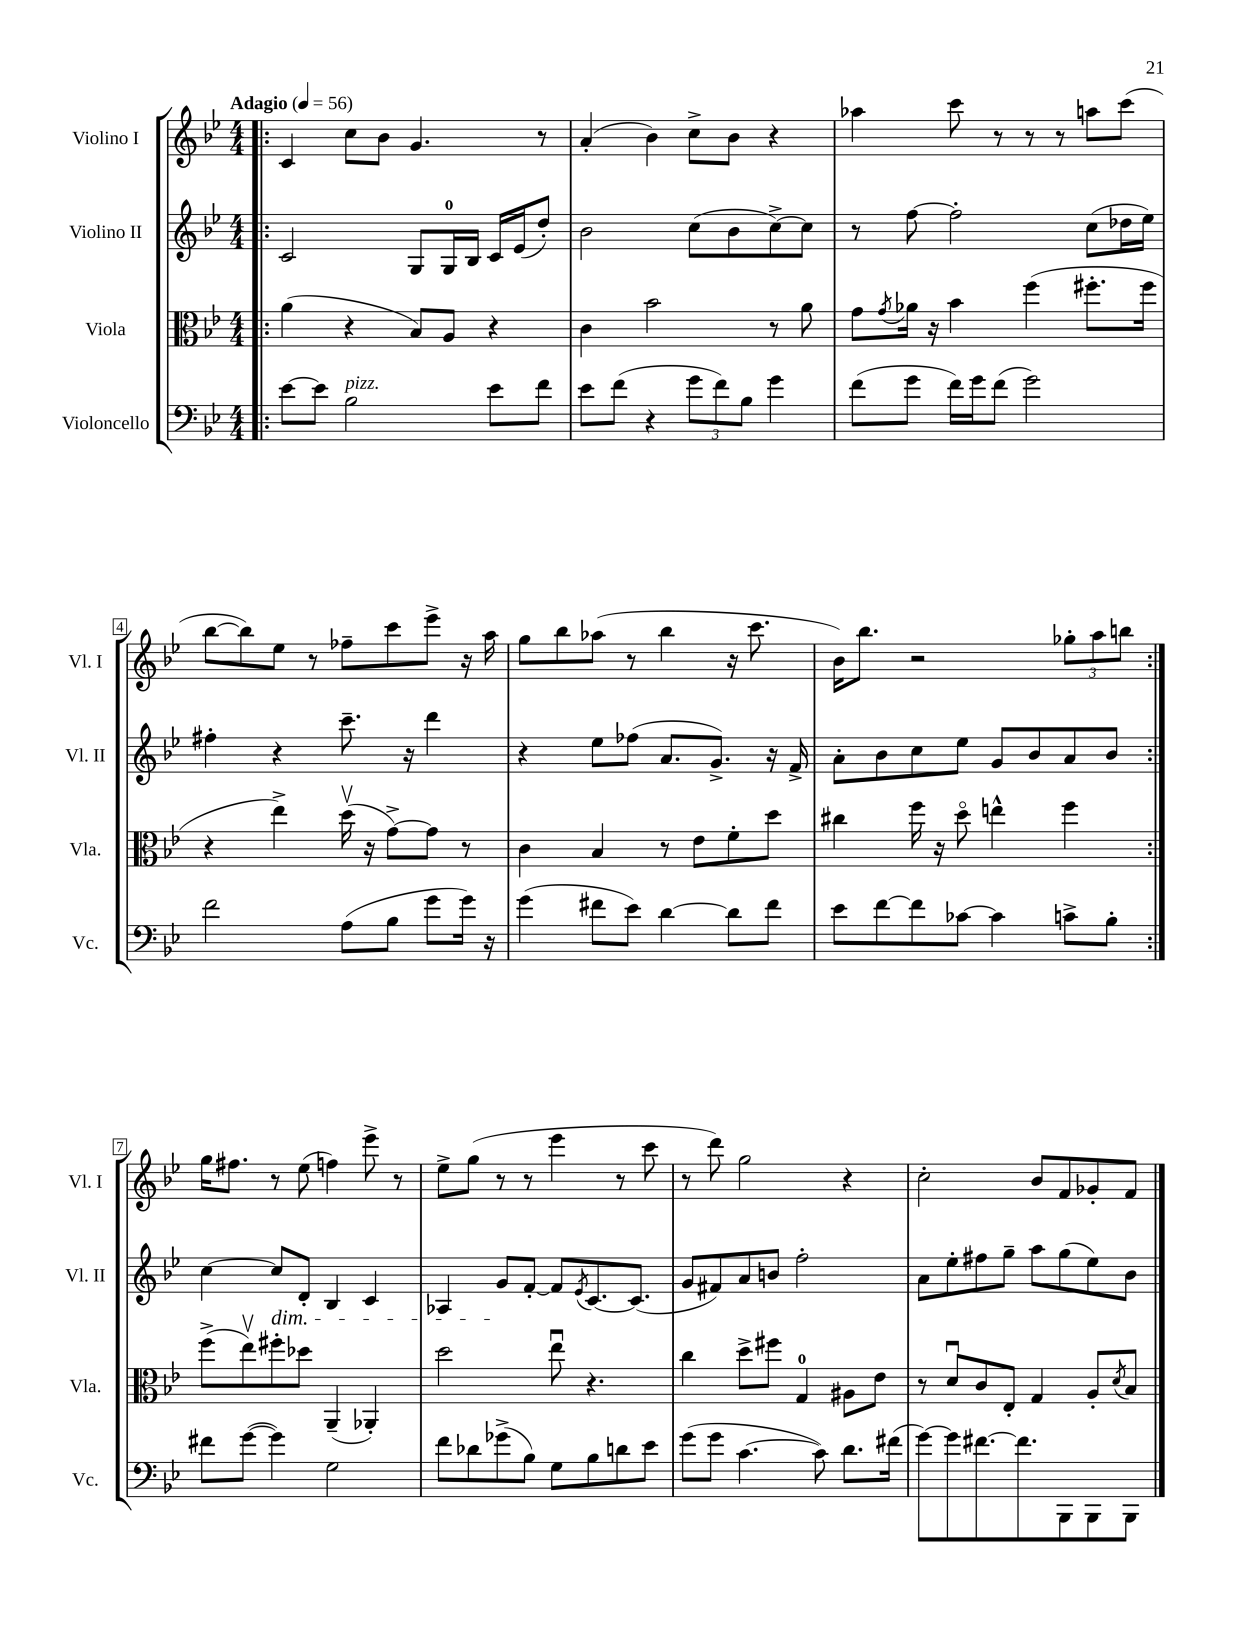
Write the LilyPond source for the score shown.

<<
\new StaffGroup <<
\new Staff = "s0" \with { instrumentName = "Violino I" shortInstrumentName = "Vl. I" } {
    \clef treble \key bes \major \numericTimeSignature \time 4/4 \tempo "Adagio" 4 = 56
    \repeat volta 2 { \bar ".|:" c'4 c''8 bes'8 g'4. r8 |
    a'4-.( bes'4) c''8-> bes'8 r4 |
    aes''4 c'''8 r8 r8 r8 a''8 c'''8( |
    bes''8~ bes''8) ees''8 r8 fes''8-- c'''8 ees'''8-> r16 a''16 |
    g''8 bes''8 aes''8( r8 bes''4 r16 c'''8. |
    bes'16) bes''8. r2 \tuplet 3/2 { ges''8-. a''8 b''8 } | }
    g''16 fis''8. r8 ees''8( f''4) ees'''8-> r8 |
    ees''8-> g''8( r8 r8 ees'''4 r8 c'''8 |
    r8 d'''8) g''2 r4 |
    c''2-. bes'8 f'8 ges'8-. f'8 \bar "|." |
}
\new Staff = "s1" \with { instrumentName = "Violino II" shortInstrumentName = "Vl. II" } {
    \clef treble \key bes \major \numericTimeSignature \time 4/4
    \repeat volta 2 { \bar ".|:" c'2 g8 g16-0 bes16 c'16 ees'16( d''8-.) |
    bes'2 c''8( bes'8 c''8~->) c''8 |
    r8 f''8~ f''2-. c''8( des''16 ees''16) |
    fis''4-. r4 c'''8.-- r16 d'''4 |
    r4 ees''8 fes''8( a'8. g'8.->) r16 f'16-> |
    a'8-. bes'8 c''8 ees''8 g'8 bes'8 a'8 bes'8 | }
    c''4~ c''8\dim d'8-. bes4 c'4 |
    aes4 g'8\! f'8~-. f'8 \acciaccatura { ees'8 } c'8.~ c'8.( |
    g'8 fis'8) a'8 b'8 f''2-. |
    a'8 ees''8-. fis''8 g''8-- a''8 g''8( ees''8) bes'8 \bar "|." |
}
\new Staff = "s2" \with { instrumentName = "Viola" shortInstrumentName = "Vla." } {
    \clef alto \key bes \major \numericTimeSignature \time 4/4
    \repeat volta 2 { \bar ".|:" a'4( r4 bes8) a8 r4 |
    c'4 bes'2 r8 a'8 |
    g'8 \acciaccatura { g'8 } aes'16 r16 bes'4 f''4( fis''8.-. fis''16 |
    r4 ees''4->) d''16\upbow( r16 g'8~->) g'8 r8 |
    c'4 bes4 r8 ees'8 f'8-. d''8 |
    cis''4 f''16 r16 d''8\flageolet e''4-^ f''4 | }
    f''8->( ees''8\upbow) fis''8-. des''8 a,4--( aes,4-.) |
    d''2 ees''8\downbow r4. |
    c''4 d''8-> fis''8 g4-0 ais8 ees'8 |
    r8 d'8\downbow c'8 ees8-. g4 a8-. \acciaccatura { d'8 } bes8 \bar "|." |
}
\new Staff = "s3" \with { instrumentName = "Violoncello" shortInstrumentName = "Vc." } {
    \clef bass \key bes \major \numericTimeSignature \time 4/4
    \repeat volta 2 { \bar ".|:" ees'8~ ees'8 bes2^\markup { \italic "pizz." } ees'8 f'8 |
    ees'8 f'8( r4 \tuplet 3/2 { g'8 f'8) bes8 } g'4 |
    f'8( g'8 f'16) g'16 f'8( g'2) |
    f'2 a8( bes8 g'8 g'16) r16 |
    g'4( fis'8 ees'8) d'4~ d'8 fis'8 |
    ees'8 f'8~ f'8 ces'8~ ces'4 c'8-> bes8-. | }
    fis'8 g'8~( g'4) g2 |
    f'8 des'8 ges'8->( bes8) g8 bes8 d'8 ees'8 |
    g'8( g'8 c'4.~ c'8) d'8. fis'16( |
    g'8~) g'8 fis'8.~ fis'8. bes,,8 bes,,8 bes,,8 \bar "|." |
}
>>
>>
\layout { \context { \Score \override BarNumber.stencil = #(make-stencil-boxer 0.1 0.3 ly:text-interface::print) } }
